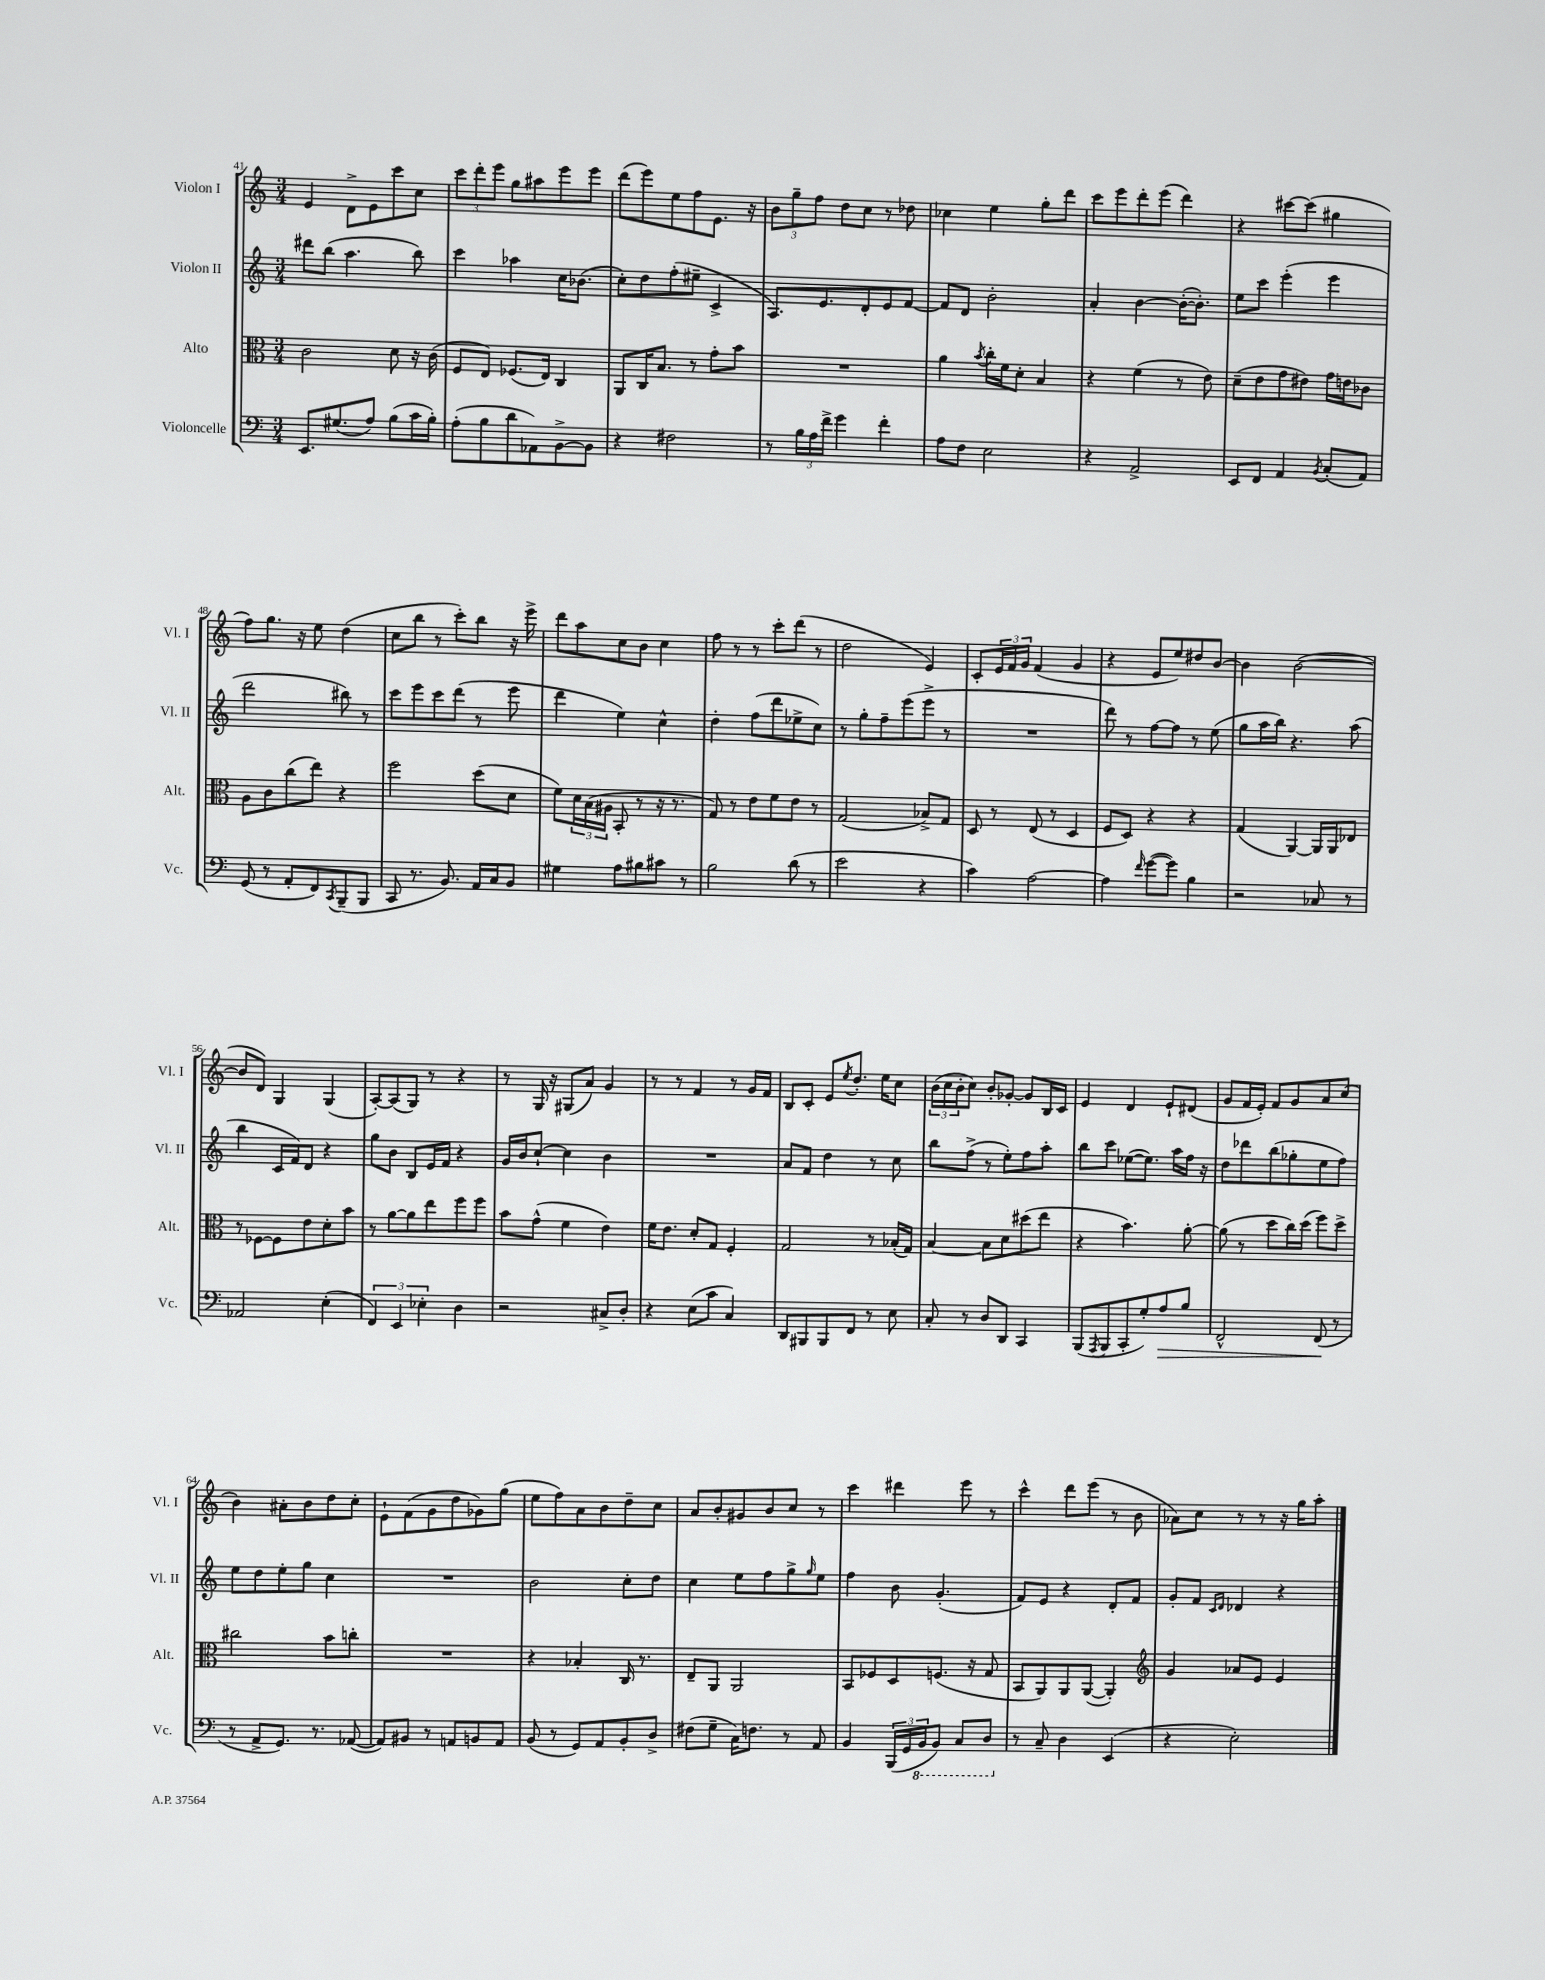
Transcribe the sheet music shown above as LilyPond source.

<<
\new StaffGroup <<
\new Staff = "s0" \with { instrumentName = "Violon I" shortInstrumentName = "Vl. I" } {
    \clef treble \key c \major \numericTimeSignature \time 3/4
    e'4 d'8-> e'8 c'''8 c''8 |
    \tuplet 3/2 { c'''8 d'''8-. e'''8 } g''8 ais''8 e'''8 e'''8 |
    d'''8( e'''8) e''8 f''8 e'8. r16 |
    \tuplet 3/2 { b'8 g''8-- f''8 } d''8 c''8 r8 des''8 |
    ces''4 e''4 g''8-. d'''8 |
    c'''8 e'''8 d'''8-. e'''8( d'''4) |
    r4 cis'''8~ cis'''8( gis''4 |
    f''8) g''8. r16 e''8 d''4( |
    c''8 b''8 r8 c'''8-.) b''8 r16 e'''16-> |
    d'''8 a''8 c''8 b'8 c''4 |
    f''8 r8 r8 c'''8-. d'''8( r8 |
    d''2 e'4) |
    c'8-. \tuplet 3/2 { e'16 f'16 g'16 } f'4( g'4 |
    r4 e'8 e''8) dis''8 b'8~ |
    b'4 b'2~( |
    b'8 d'8) g4 g4( |
    a8~-.) a8( g8) r8 r4 |
    r8 g16 r16 gis8( a'8) g'4 |
    r8 r8 f'4 r8 g'16 f'16 |
    b8 c'8-. e'8 \acciaccatura { e''8 } d''8.-. e''16 c''8 |
    \tuplet 3/2 { b'16( c''16 b'16-. } c''8) b'8-. ges'8~-. ges'8 b16 c'16 |
    e'4 d'4 e'8-! dis'8( |
    g'8 f'16 e'16-.) f'8 g'8 a'8 c''8( |
    b'4) ais'8-. b'8 d''8 c''8-. |
    e'8-! f'8( g'8 d''8 ges'8) g''8( |
    e''8 f''8) a'8 b'8 d''8-- c''8 |
    a'8 b'8-. gis'8 b'8 c''8 r8 |
    c'''4 dis'''4 e'''8 r8 |
    c'''4-^ d'''8 e'''8( r8 b'8 |
    aes'8) c''8 r8 r8 r16 g''16 a''8-. \bar "|." |
}
\new Staff = "s1" \with { instrumentName = "Violon II" shortInstrumentName = "Vl. II" } {
    \clef treble \key c \major \numericTimeSignature \time 3/4
    dis'''8 b''8( a''4. b''8) |
    c'''4 aes''4 c''16 bes'8.( |
    c''8-.) d''8 f''8-.( eis''8-- c'4-> |
    a8.) e'8. d'8-. e'8 f'8~ |
    f'8 d'8 b'2-. |
    a'4-. b'4~ b'16~-.( b'8.-.) |
    e''8 c'''8 e'''4-.( e'''4 |
    d'''2 bis''8) r8 |
    c'''8 e'''8 c'''8 d'''8( r8 e'''8 |
    d'''4 e''4) c''4-^ |
    d''4-. f''8( d'''8 ees''8-> c''8) |
    r8 g''8-. f''8-- e'''8( e'''8-> r8 |
    R2. |
    d'''8) r8 f''8~ f''8 r8 e''8( |
    g''8 a''16 b''16) r4. a''8( |
    b''4 c'16 f'16) d'8 r4 |
    g''8 b'8 b8 e'16 f'16 r4 |
    g'16 b'16 c''8~-! c''4 b'4 |
    R2. |
    a'8 f'8 d''4 r8 c''8 |
    b''8 f''8->( r8 e''8-.) f''8 a''8-. |
    b''8 c'''8 ees''8~( ees''8.) a''16 f''16 r16 |
    d''8 des'''8 b''8( ges''8-. e''8 f''8) |
    e''8 d''8 e''8-. g''8 c''4 |
    R2. |
    b'2 c''8-. d''8 |
    c''4 e''8 f''8 g''8-> \grace { g''16 } e''8 |
    f''4 b'8 g'4.-.( |
    f'8) e'8 r4 d'8-. f'8 |
    g'8-. f'8 \grace { c'16 d'16 } des'4 r4 \bar "|." |
}
\new Staff = "s2" \with { instrumentName = "Alto" shortInstrumentName = "Alt." } {
    \clef alto \key c \major \numericTimeSignature \time 3/4
    c'2 d'8 r16 c'16( |
    f8 e8) fes8.( e16) c4 |
    a,8 c16 b8. r8 g'8-. b'8 |
    R2. |
    a'4 \acciaccatura { b'8 } c''16-. f'16 d'8-. b4 |
    r4 f'4( r8 e'8) |
    d'8--( e'8 g'8 eis'8) g'16 e'16 ces'8 |
    a8 c'8 c''8( e''8) r4 |
    f''2 d''8( d'8 |
    f'8) \tuplet 3/2 { d'16 b16( ais16 } b,8-. r8 r16 r8. |
    g8) r8 e'8 f'8 e'8 r8 |
    g2( bes8->) g8 |
    d8 r8 e8( r8 d4 |
    f8 d8) r4 r4 |
    g4( a,4~) a,16 a,16 ees8 |
    r8 fes8~ fes8 e'8 d'8-. b'8 |
    r8 a'8~ a'8 e''8 f''8 f''8 |
    b'8 g'8-^( f'4 e'4) |
    f'16 e'8. d'8-. g8 f4-. |
    g2 r8 bes16-.( g16) |
    b4~ b8 d'8 dis''8( e''8 |
    r4 b'4.) a'8~-. |
    a'8( r8 d''8 c''16) d''16( f''8) d''8-> |
    cis''2 b'8 c''8-. |
    R2. |
    r4 bes4-. c16 r8. |
    e8-- a,8 a,2 |
    b,8 fes8 d8 f8.( r16 g8 |
    b,8 a,8) a,8 a,8~( a,4-.) |
    \clef treble g'4 aes'8 e'8 e'4 \bar "|." |
}
\new Staff = "s3" \with { instrumentName = "Violoncelle" shortInstrumentName = "Vc." } {
    \clef bass \key c \major \numericTimeSignature \time 3/4
    e,8. gis8.( a8) b8( c'16 b16-.) |
    a8-.( b8 d'8 aes,8) b,8~-> b,8 |
    r4 fis2 |
    r8 \tuplet 3/2 { b16 a16 f'16-> } g'4 f'4-. |
    a8 f8 e2 |
    r4 a,2-> |
    e,8 f,8 a,4 \acciaccatura { b,8 } c8-.( a,8) |
    g,8( r8 a,8-. f,8) \acciaccatura { c,8 } b,,8--( b,,8 |
    c,8 r8. b,8.) a,16 c16 b,8 |
    gis4 a8 bis8 cis'8 r8 |
    b2 d'8( r8 |
    e'2 r4 |
    c'4) a2~ |
    a4 \grace { f'16 } g'8~( g'8) b4 |
    r2 ces8 r8 |
    aes,2 e4-.( |
    \tuplet 3/2 { f,4) e,4 ees4-. } d4 |
    r2 cis8-> d8-. |
    r4 e8( c'8 c4) |
    d,8 bis,,8 bis,,8 f,8 r8 e8 |
    c8-. r8 d8 d,8 c,4 |
    b,,8( \acciaccatura { a,,8 } b,,8 c,8-. g8-.) a8\> b8 |
    f,2-^ f,8\!( r8 |
    r8 a,8-> g,8.) r8. aes,8~( |
    aes,8) bis,8 r8 a,8 b,8 a,8 |
    b,8( r8 g,8) a,8 b,8-. d8-> |
    fis8( g8-- c16) f8. r8 a,8 |
    b,4 \tuplet 3/2 { b,,16( g,16 \ottava #-1 b,,16 } b,,8) c,8 d,8 \ottava #0 |
    r8 c8-- d4 e,4( |
    r4 e2-.) \bar "|." |
}
>>
>>
\layout { \context { \Score currentBarNumber = #41 } }
